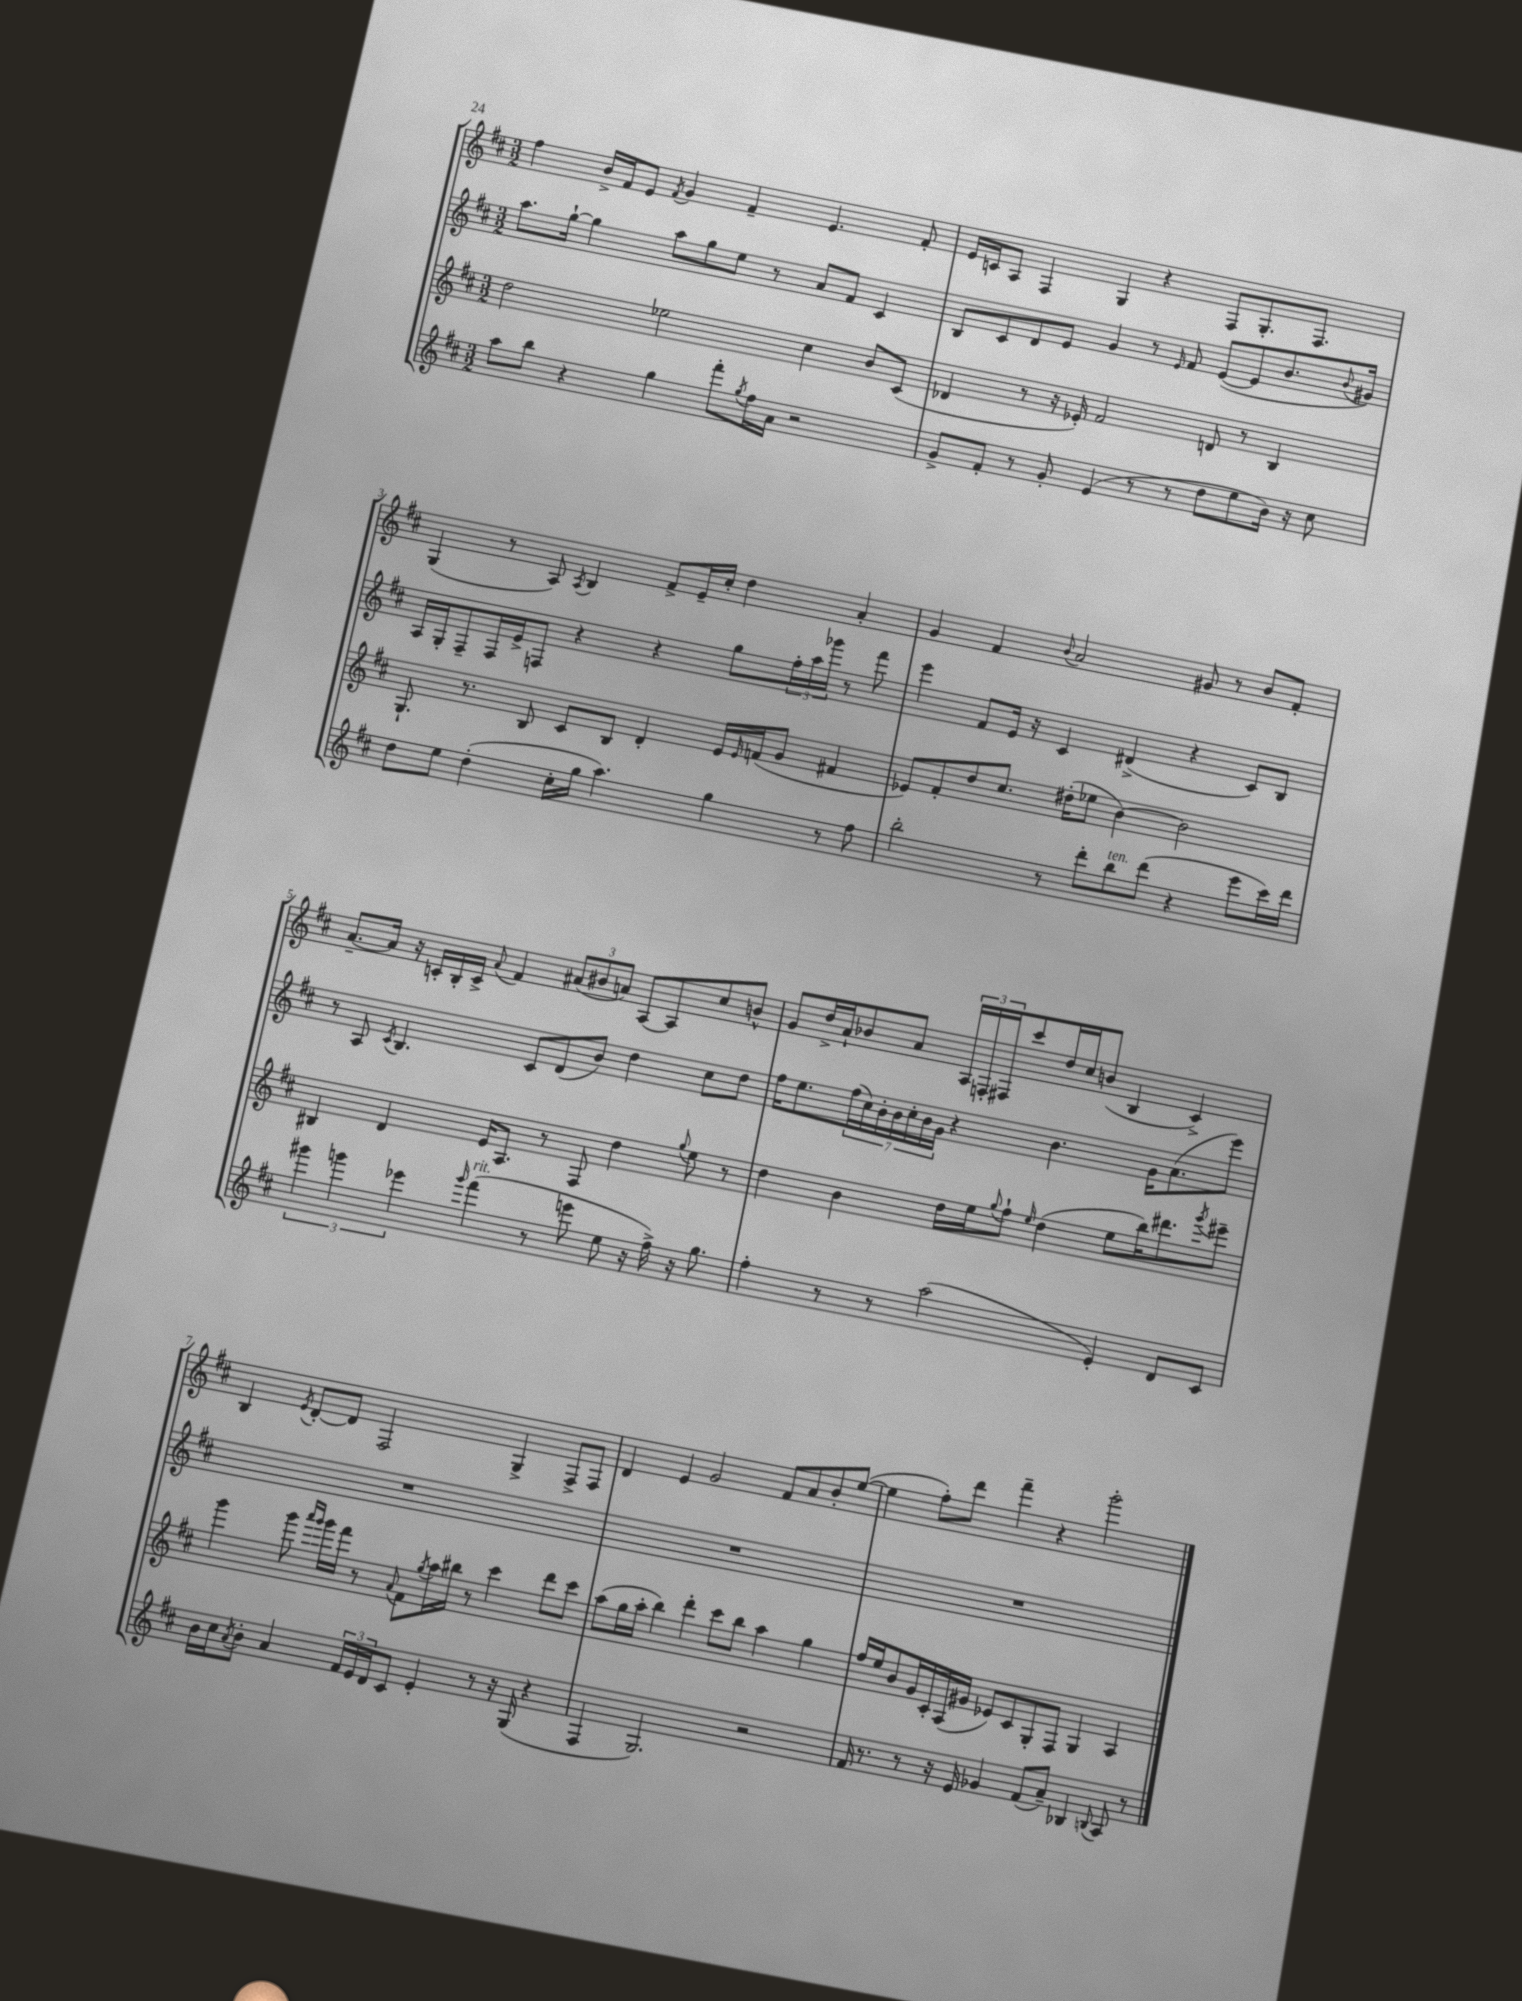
<<
\new StaffGroup <<
\new Staff = "s0" {
    \clef treble \key d \major \numericTimeSignature \time 3/2
    fis''4 b'16-> fis'16 e'8 \acciaccatura { fis'8 } g'4 fis'4-- e'4. fis'8-. |
    e'16 c'16 a8 fis4 g4 r4 fis8 g8.-. fis8. |
    g4( r8 a8) \acciaccatura { a8 } b4 fis'8-> e'16-- cis''16-. d''4 a'4-. |
    g'4 fis'4 \appoggiatura { b'8 } a'2 gis'8 r8 b'8 fis'8-. |
    a'8.~-- a'16 r16 c'16-. b16-. c'16-> \appoggiatura { a'8 } fis'4 \tuplet 3/2 { ais'8( bis'8 a'8) } a8~ a8 cis''8 b'8-^ |
    g'8 d''16-> a'16-! bes'8 a'8 \tuplet 3/2 { a16 f16-. fis16 } cis'''8 d''16 cis''16 b'8( b4 cis'4->) |
    b4 \acciaccatura { e'8 } d'8~-. d'8 fis2 g4-> fis8-> fis8 |
    d'4 e'4 g'2 fis'8 a'8 b'8-. e''8~( |
    e''4 fis''8-.) d'''8 fis'''4-- r4 g'''2-. \bar "|." |
}
\new Staff = "s1" {
    \clef treble \key d \major \numericTimeSignature \time 3/2
    a''8. g''16~-! g''4 a''8 g''8 e''8 r8 a'8 fis'8 cis'4 |
    b8 cis'8 d'8 e'8 g'4 r8 \grace { e'16 } fis'8 e'8~( e'8 b'8. \appoggiatura { b'8 } gis'16) |
    a16 g16-. fis8-- fis16 e'16-> f8 r4 r4 g''8 \tuplet 3/2 { fis''16-. a''16 ges'''16 } r8 fis'''8 |
    e'''4 fis'8 e'16 r16 cis'4 dis'4->( r4 cis'8) b8 |
    r8 a8 \acciaccatura { cis'8 } b4. cis'8 d'8( b'8) d''4 cis''8 d''8 |
    fis''16 e''8. \tuplet 7/4 { fis''16( cis''16) b'16-. b'16 cis''16-. b'16 g'16 } r4 b'4. g'16 a'8.( e'''8) |
    R1. |
    R1. |
    R1. \bar "|." |
}
\new Staff = "s2" {
    \clef treble \key d \major \numericTimeSignature \time 3/2
    d''2 ees''2 cis''4 b'8 cis'8( |
    des'4 r8 r16 ees'16-.) fis'2 d'8 r8 b4 |
    g8.-! r8. b8 cis'8 b8 d'4-. e'16 \grace { e'16 } f'16( g'8 fis'4 |
    ees'8) fis'8-. d''8 cis''8. dis''16-.( ees''8 b'4~) b'2 |
    bis4 d'4 e'16 a8. r8 fis8 d''4 \appoggiatura { g''8 } e''8 r8 |
    d''4 b'4 d''16 e''16 \appoggiatura { g''8 } fis''8-! \grace { e''16 } d''4( e''8 b''16) dis'''8. \acciaccatura { g'''8 } eis'''8-- |
    g'''4 g'''8 \grace { a'''16 g'''16 } g'''16 fis'''16 r8 \appoggiatura { a'8 } fis'8 \acciaccatura { g''8 } a''16 bis''16 r8 cis'''4 d'''8 cis'''8 |
    a''8( g''16 a''16-. b''4) d'''4-. cis'''8 b''8 a''4 g''4 |
    fis''16 e''16 b'8 g'16 cis'16-. a16( gis'16 ees'8) cis'8 g8-. fis8 g4 a4 \bar "|." |
}
\new Staff = "s3" {
    \clef treble \key d \major \numericTimeSignature \time 3/2
    a''8 b''8 r4 g''4 fis'''8-. \acciaccatura { g''8 } fis''16 a'16 r2 |
    g'8-> fis'8-. r8 g'8-. e'4( r8 r8 d''8 e''8 b'16) r16 cis''8 |
    d''8 e''8 d''4-.( cis''16-. g''16 a''4.) g''4 r8 fis''8 |
    b''2-. r8 d'''8-. b''8^\markup { \italic "ten." } d'''8( r4 e'''8 cis'''16) d'''16 |
    \tuplet 3/2 { gis'''4 g'''4 ees'''4 } \grace { g'''16 } fis'''4^\markup { \italic "rit." }( r8 e'''8 e''8 r16 fis''16->) r16 g''8. |
    fis''4-. r8 r8 a''2( e'4-.) d'8 cis'8 |
    b'16 cis''16 \acciaccatura { a'8 } b'8-. a'4 \tuplet 3/2 { fis'16 e'16 d'16 } cis'8 e'4-. r8 r16 g16( r4 |
    fis4 g2.) r2 |
    fis'16 r8. r8 r16 e'16 ges'4 fis'8( a'8--) bes4 \appoggiatura { b8 } a8 r8 \bar "|." |
}
>>
>>
